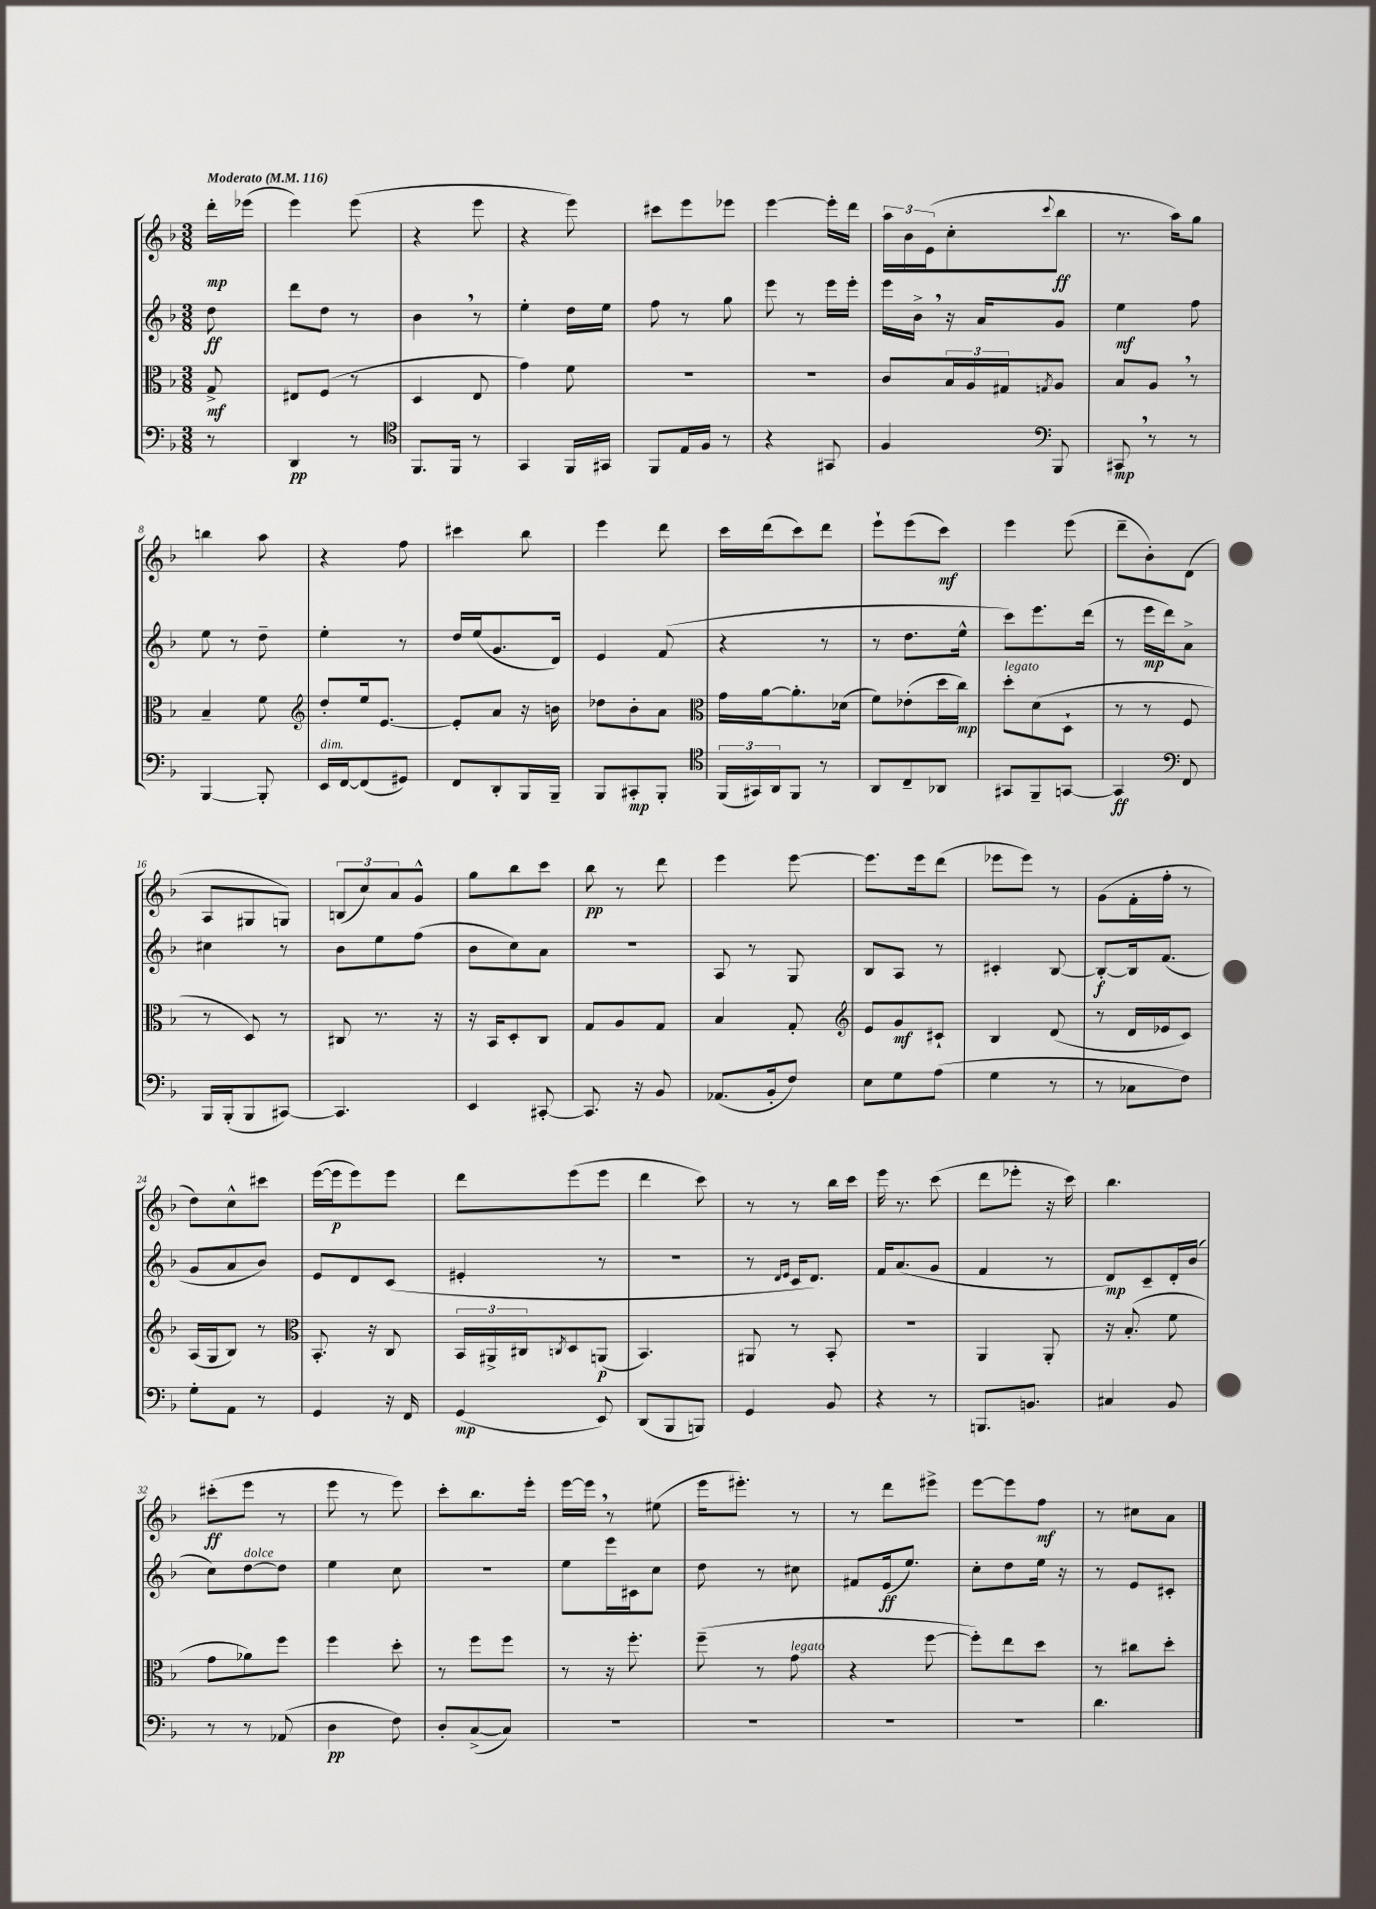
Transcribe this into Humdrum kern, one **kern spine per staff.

**kern	**kern	**kern	**kern
*staff4	*staff3	*staff2	*staff1
*clefF4	*clefC3	*clefG2	*clefG2
*k[b-]	*k[b-]	*k[b-]	*k[b-]
*M3/8	*M3/8	*M3/8	*M3/8
*MM116	*MM116	*MM116	*MM116
8r	8G^	8dd	16ddd'
.	.	.	(16eee-
=	=	=	=
4DD	8E#	8ddd	4eee)
.	(8F	8dd	.
8r	8r	8r	(8eee
=	=	=	=
*clefC4	*	*	*
8.FF	4D	4b-	4r
16FF	.	.	.
8r	8E	8r	8eee
=	=	=	=
4GG	4g)	4ee'	4r
16FF	8f	16dd	8eee)
16GG#	.	16ee	.
=	=	=	=
8FF	4.r	8ff	8ccc#
16E	.	8r	8eee
16F	.	.	.
8r	.	8gg	8eee-
=	=	=	=
4r	4.r	8eee	[4eee
.	.	8r	.
8GG#	.	16eee	16eee']
.	.	16eee'	16ddd
=	=	=	=
4F	8c	16eee	24aa
.	.	.	24b-
.	.	16b-^	.
.	.	.	(24e
.	24B-	16r	8cc'
.	24A	.	.
.	.	16a	.
.	24G#	.	.
*clefF4	*	*	*
.	8qG	.	8qqccc
8BBB-	8A	8g	8bb-
=	=	=	=
8CC#	8B-	4ee	8.r
8r	8A	.	.
.	.	.	16aa)
8r	8r	8ff	8gg
=	=	=	=
[4BBB-	4B-~	8ee	4bb
.	.	8r	.
8BBB-']	8f	8dd~	8aa
=	=	=	=
*	*clefG2	*	*
16EE	8dd'	4ee'	4r
[16FF	.	.	.
(8FF]	16ee	.	.
.	[8.e	.	.
8GG#)	.	8r	8ff
=	=	=	=
8FF	8e']	16dd	4ccc#
.	.	(16ee	.
8DD'	8a	8.g	.
16BBB-	16r	.	8bb-
16BBB-~	16b	16d)	.
=	=	=	=
8BBB-	8dd-	4e	4eee
8CC#'	8b-'	.	.
8BBB-'	8a	(8f	8ddd
=	=	=	=
*clefC4	*clefC3	*	*
(24FF	16g	4r	16ccc
24GG#)	.	.	.
.	[16a	.	(16ddd
24AA	.	.	.
8FF	8.a']	.	8ccc)
8r	.	8r	8ddd
.	(16d-	.	.
=	=	=	=
8AA	8f)	8r	8eee`
8C~	(8e-'	8.dd	(8eee
8AA-	16dd	.	8ccc)
.	16cc)	16ee^^	.
=	=	=	=
8GG#	8dd'	8ccc)	4eee
8FF~	(8d	8.eee	.
[8GG	8D`	.	(8eee
.	.	(16ddd	.
=	=	=	=
4GG]	8r	8r	8ddd~
.	8r	16eee	8b-')
.	.	16ddd)	.
*clefF4	*	*	*
8FF	8F	8a^	(8d
=	=	=	=
16BBB-	8r	4cc#	8A
(16BBB-'	.	.	.
8BBB-	8D)	.	8G#
[8CC#)	8r	8r	8G)
=	=	=	=
4.CC#]	8C#	8b-	(12B
.	.	.	12cc)
.	8.r	8ee	.
.	.	.	12a
.	.	(8ff	8g^^
.	16r	.	.
=	=	=	=
4EE	16r	8b-	8gg
.	16BB-	.	.
.	8D'	8cc)	8bb-
[8CC#'	8C	8a	8ccc
=	=	=	=
8.CC#]	8G	4.r	8bb-
.	8A	.	8r
16r	.	.	.
8BB-	8G	.	8ddd
=	=	=	=
(8.AA-	4B-	8A	4eee
.	.	8r	.
16BB-'	.	.	.
8F)	8G'	8G	[8eee
=	=	=	=
*	*clefG2	*	*
8E	8e	8B-	8.eee]
8G	8g	8A	.
.	.	.	16eee
(8A	8c#`	8r	(8ddd
=	=	=	=
4G	4B-	4c#'	8eee-
.	.	.	8eee-)
8r	(8d	[8B-	8r
=	=	=	=
8r	8r	8B-'_	(8g
8C-	16d	16B-]	16f'
.	16e-	(8.f	16ff'
8F)	8c)	.	8r
=	=	=	=
8G'	(16A	8g	8dd)
.	16G	.	.
8AA	8B-)	8a	8cc^^
8r	8r	8b-)	8ccc#
=	=	=	=
*	*clefC3	*	*
4GG	8.BB-'	8e	([16eee
.	.	.	16eee]
.	.	8d	8eee)
.	16r	.	.
16r	8C	(8c	8eee
16FF	.	.	.
=	=	=	=
(4GG	24BB-	4e#'	8ddd
.	24AA#^	.	.
.	24C#	.	.
.	8qC	.	.
.	8D	.	(8eee
8EE)	(8AA	8r	8eee
=	=	=	=
(8DD	4.BB-)	4.r	4ddd
8BBB-	.	.	.
8BBB)	.	.	8ccc)
=	=	=	=
4GG	8AA#	8r	8r
.	.	16qqd	.
.	.	16qqe	.
.	8r	16c	8r
.	.	8.d)	.
8BB-	8BB-'	.	16bb-
.	.	.	16ccc
=	=	=	=
4r	4.r	16f	16eee
.	.	(8.a	8.r
8r	.	8g	(8ccc
=	=	=	=
8.BBB	4AA	4f	8ddd
.	.	.	8eee-'
8.BB	.	.	.
.	8AA'	8r	16r
.	.	.	16ccc)
=	=	=	=
4C#	16r	8d)	4.bb-
.	(8.B-'	.	.
.	.	8c~	.
8BB-	8f	16d'	.
.	.	(16b-	.
=	=	=	=
8r	8g	8cc)	(8ccc#'
8r	8a-)	[8dd	8eee
(8AA-	8ff	8dd]	8r
=	=	=	=
4D	4ff	4ee	8eee
.	.	.	8r
8F)	8dd'	8cc	8eee)
=	=	=	=
8D'	8r	4.r	8ccc'
([8C^	8ff	.	8.bb-
8C])	8ff	.	.
.	.	.	16eee'
=	=	=	=
4.r	8r	8ee	[16eee
.	.	.	16eee]
.	16r	16eee	8r
.	8.ff'	16c#	.
.	.	8cc	(8ee#
=	=	=	=
4.r	(8ff~	8dd	16eee
.	.	.	8.eee#')
.	8r	8r	.
.	8g	8cc#	8r
=	=	=	=
4.r	4r	8f#	8r
.	.	(16e	8ddd
.	.	8.ee)	.
.	[8ff	.	8eee#^
=	=	=	=
4.r	8ff'])	8cc'	[8eee
.	8ee	8dd	8eee]
.	8dd	16ee	8ff
.	.	16r	.
=	=	=	=
4.d	8r	8r	8r
.	8cc#	8e	8cc#
.	8dd'	8c#'	8a
==	==	==	==
*-	*-	*-	*-
